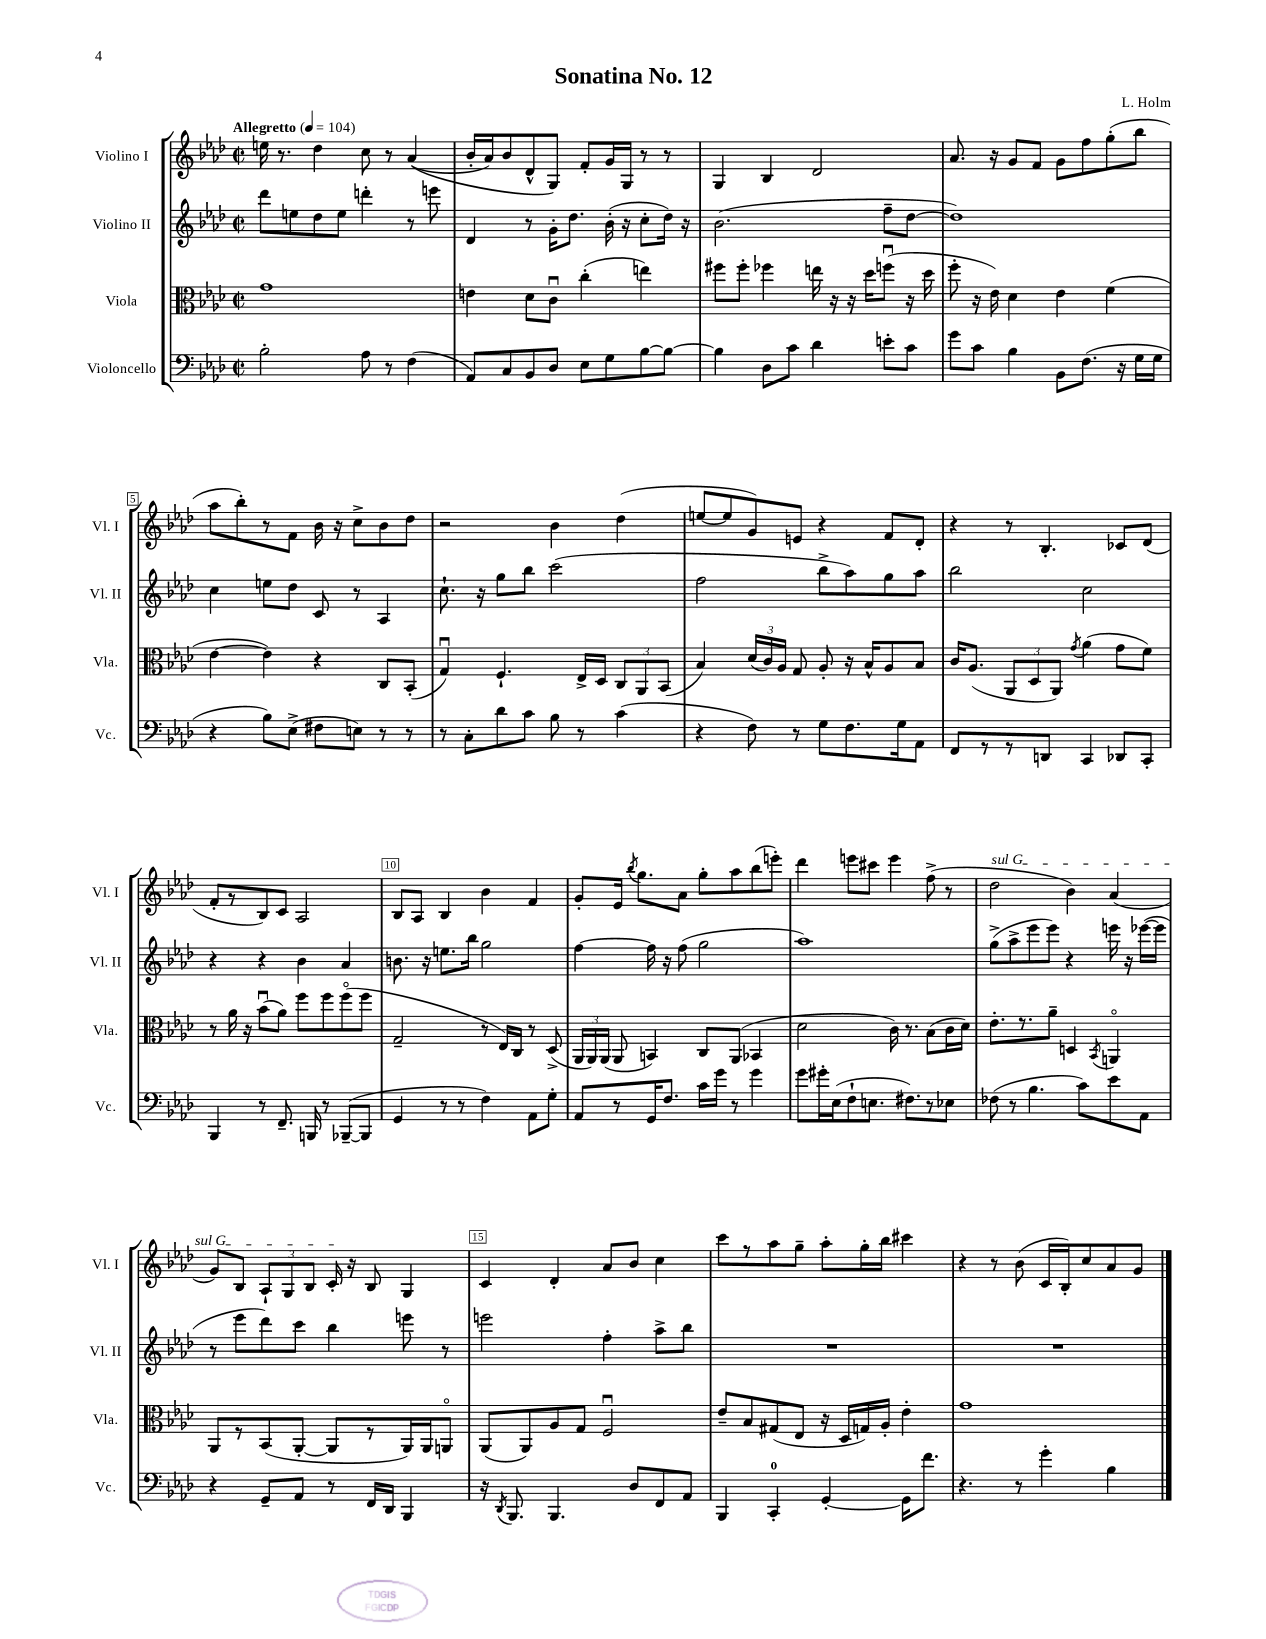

**kern	**kern	**kern	**kern
*staff4	*staff3	*staff2	*staff1
*clefF4	*clefC3	*clefG2	*clefG2
*k[b-e-a-d-]	*k[b-e-a-d-]	*k[b-e-a-d-]	*k[b-e-a-d-]
*M2/2	*M2/2	*M2/2	*M2/2
*met(c|)	*met(c|)	*met(c|)	*met(c|)
*MM104	*MM104	*MM104	*MM104
2B-'	1g	8ddd-	16ee
.	.	.	8.r
.	.	8ee	.
.	.	8dd-	4dd-
.	.	8ee	.
8A-	.	4ddd'	8cc
8r	.	.	8r
(4F	.	8r	&((4a-
.	.	8eee	.
=	=	=	=
8AA-)	4e	4d-	16b-'
.	.	.	16a-)
8C	.	.	8b-
8BB-	8d-	8r	8d-^^
8D-	8cu	16g'	8G&)
.	.	8.dd-	.
8E-	(4cc'	.	8f'
8G	.	(16b-'	16g
.	.	16r	16G
[8B-	4ee)	8cc'	8r
8B-_	.	16dd-)	8r
.	.	16r	.
=	=	=	=
4B-]	8ff#	(2.b-	4G
.	8ff#'	.	.
8D-	4ff-	.	4B-
8c	.	.	.
4d-	16ee	.	2d-
.	16r	.	.
.	16r	.	.
.	16dd-	.	.
8e'	(8ffu	8ff~	.
8c	16r	[8dd-	.
.	16dd-	.	.
=	=	=	=
8g	8ff'	1dd-])	8.a-
8c	16r	.	.
.	16e-)	.	16r
4B-	4d-	.	8g
.	.	.	8f
8BB-	4e-	.	8g
(8.F	.	.	8ff
.	(4f	.	(8gg'
16r	.	.	.
16G	.	.	8bb-
16G	.	.	.
=	=	=	=
4r	[4e-	4cc	8aa-
.	.	.	8bb-')
8B-)	4e-])	8ee	8r
(8E-^	.	8dd-	8f
8F#	4r	8c	16b-
.	.	.	16r
8E)	.	8r	8cc^
8r	8C	4A-	8b-
8r	(8BB-'	.	8dd-
=	=	=	=
8r	4Gu)	8.cc`	2r
8C'	.	.	.
.	.	16r	.
8d-	4.F`	8gg	.
8c	.	8bb-	.
8B-	.	(2ccc	4b-
8r	16E-^	.	.
.	16D-	.	.
(4c	12C	.	(4dd-
.	12AA-	.	.
.	(12BB-	.	.
=	=	=	=
4r	4B-)	2ff	[8ee
.	.	.	8ee]
8F)	(24d-	.	8g)
.	24c)	.	.
.	24A-	.	.
8r	8G	.	8e
8G	8A-'	8bb-^	4r
8.F	16r	8aa-)	.
.	16B-^^	.	.
.	8A-	8gg	8f
16G	.	.	.
8AA-	8B-	8aa-	8d-'
=	=	=	=
8FF	16c	2bb-	4r
.	(8.A-	.	.
8r	.	.	.
8r	12AA-	.	8r
.	12D-	.	.
8DD	.	.	4.B-'
.	12AA-)	.	.
.	8qg	.	.
4CC	(4a-	2cc	.
8DD-	8g	.	8c-
8CC'	8f)	.	(8d-
=	=	=	=
4BBB-	8r	4r	8f'
.	16a-	.	8r
.	16r	.	.
8r	(8b-u	4r	8B-)
8.FF~	8a-)	.	8c
.	8ff	4b-	2A-
16BBB	.	.	.
8r	8ff	.	.
([8BBB-~	(8ffo	4a-	.
8BBB-]	8ff	.	.
=	=	=	=
4GG	2G~	8.b	8B-
.	.	.	8A-
.	.	16r	.
8r	.	8.ee	4B-
8r	.	.	.
.	.	16bb-	.
4F)	8r	2gg	4b-
.	16E-)	.	.
.	16C	.	.
8AA-	8r	.	4f
8G'	(8D-^	.	.
=	=	=	=
8AA-	24AA-	[4ff	8g'
.	24AA-)	.	.
.	(24AA-	.	.
8r	8AA-	.	16e-
.	.	.	8qbb-
.	.	.	8.gg
16GG	4BB)	16ff]	.
8.F	.	16r	.
.	.	(8ff	8a-
16c	8C	2gg	8gg'
16g	.	.	.
8r	(8AA-	.	8aa-
4g	4BB-	.	(8bb-
.	.	.	8eee')
=	=	=	=
8g	2d-	1aa-)	4ddd-
16g#'	.	.	.
(16E-	.	.	.
8F`	.	.	8eee
8.E	.	.	8ccc#
.	16c)	.	4eee
8.F#)	8.r	.	.
8r	(8B-	.	(8ff^
8E-	16c	.	8r
.	16d-)	.	.
=	=	=	=
(8F-	8.e-'	(8gg^	2dd-
8r	.	8aa-^	.
.	8.r	.	.
4.B-	.	8eee-	.
.	8a-~	8eee-)	.
.	4D	4r	4b-)
8c)	.	.	.
.	8qBB-	.	.
8e-	4AAo	16eee	(4a-
.	.	16r	.
8AA-	.	([16eee-	.
.	.	16eee-]	.
=	=	=	=
4r	8AA-	8r	8g)
.	8r	8eee-	8B-
8GG~	(8BB-	8ddd-)	12A-`
.	.	.	12G
8AA-	[8AA-'	8ccc	.
.	.	.	12B-
8r	8AA-]	4bb-	16c'
.	.	.	16r
16FF	8r	.	8B-
16DD-	.	.	.
4BBB-	16AA-)	8eee	4G
.	16AA-	.	.
.	8AAo	8r	.
=	=	=	=
16r	(8AA-	2eee	4c
8qDD-	.	.	.
8.BBB-	.	.	.
.	8AA-)	.	.
4.BBB-	8A-	.	4d-'
.	8G	.	.
.	2Fu	4ff'	8a-
8D-	.	.	8b-
8FF	.	8aa-^	4cc
8AA-	.	8bb-	.
=	=	=	=
4BBB-	8e-~	1r	8ccc
.	8B-	.	8r
4CC'	(8G#	.	8aa-
.	8E-	.	8gg~
[4GG'	16r	.	8aa-'
.	16D-	.	.
.	16G)	.	16gg'
.	16A-'	.	16bb-
16GG]	4e-'	.	4ccc#
8.f	.	.	.
=	=	=	=
4.r	1g	1r	4r
.	.	.	8r
8r	.	.	(8b-
4g'	.	.	16c
.	.	.	16B-')
.	.	.	8cc
4B-	.	.	8a-
.	.	.	8g
==	==	==	==
*-	*-	*-	*-
